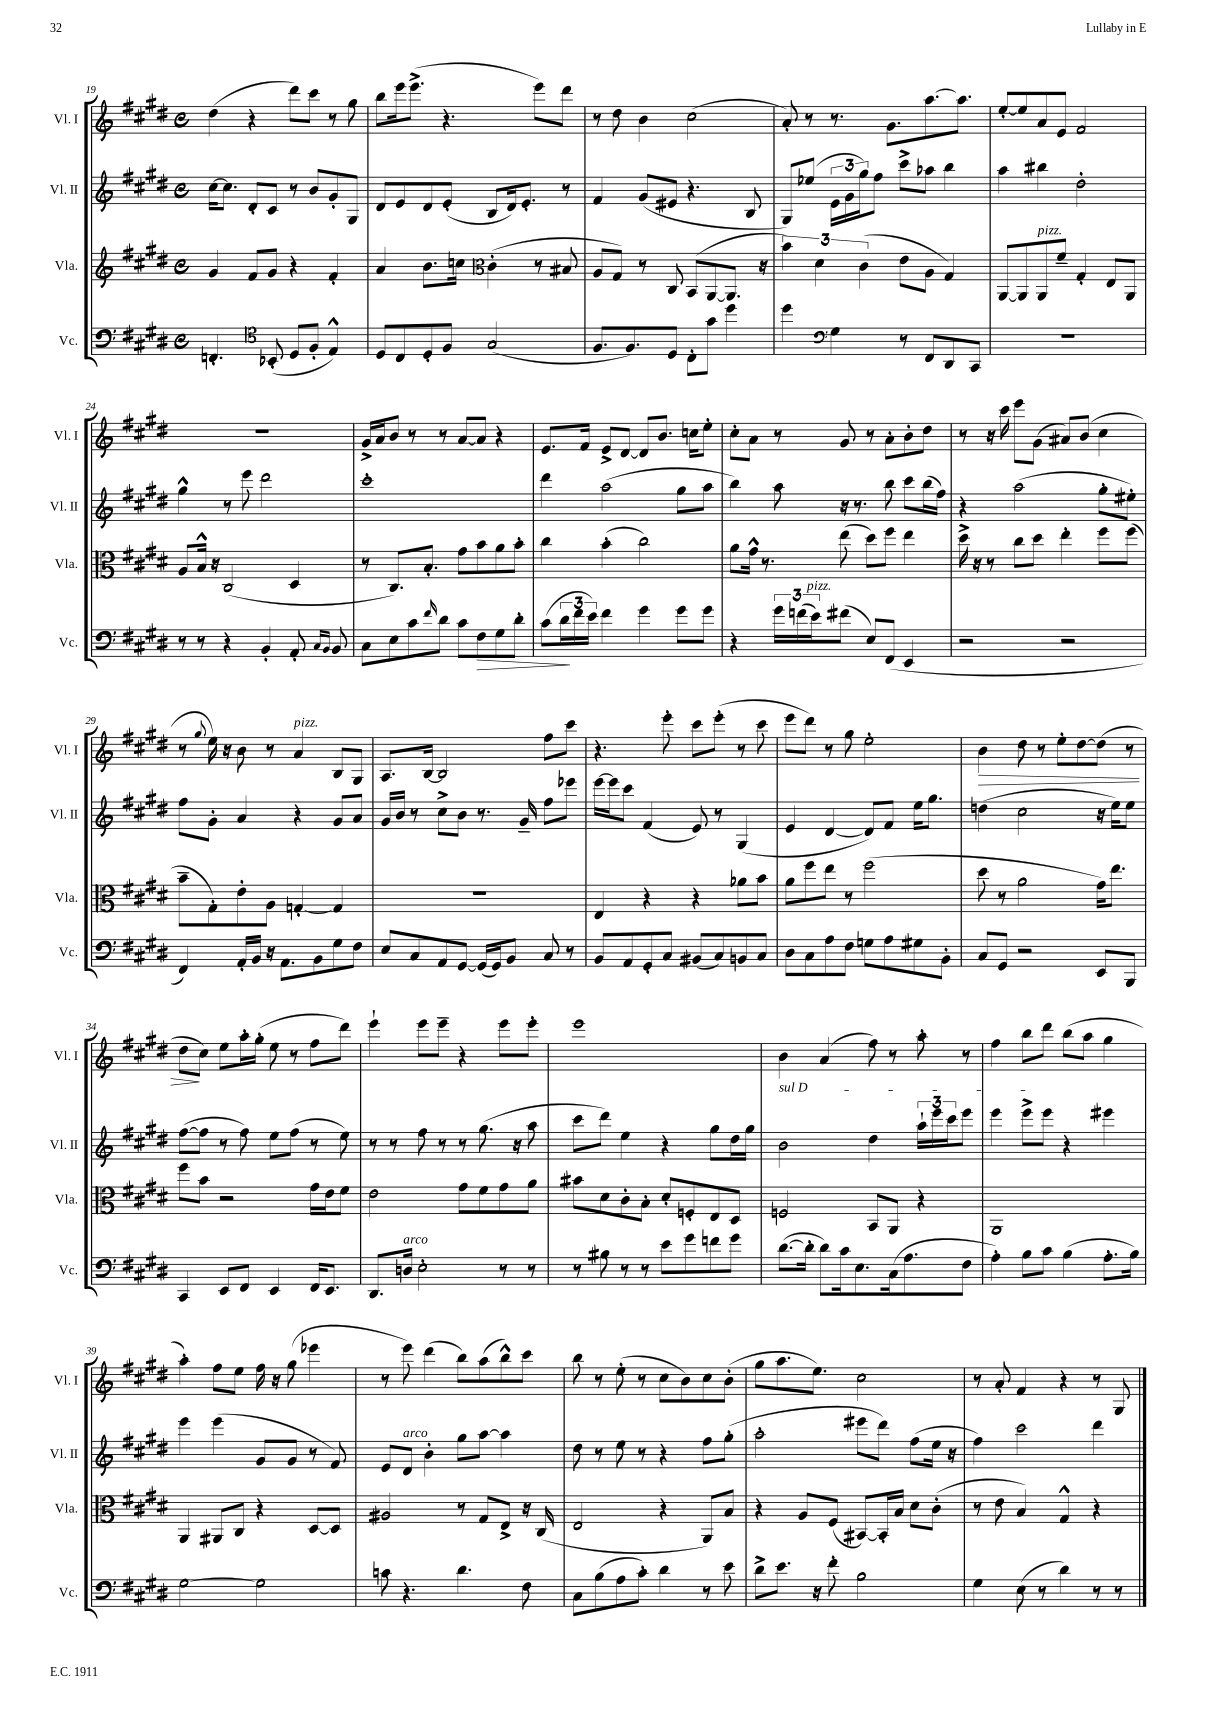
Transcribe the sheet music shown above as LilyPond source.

<<
\new StaffGroup <<
\new Staff = "s0" \with { instrumentName = "Vl. I" shortInstrumentName = "Vl. I" } {
    \clef treble \key e \major \defaultTimeSignature \time 4/4
    dis''4( r4 dis'''8) cis'''8 r8 gis''8 |
    b''8 e'''16 e'''8.->( r4. e'''8) dis'''8 |
    r8 dis''8 b'4 cis''2( |
    a'8-.) r8 r8. gis'8. a''8.~ a''8. |
    e''8~-. e''8 a'8 e'8 fis'2 |
    R1 |
    gis'16-> a'16 b'8 r8 r8 a'8~ a'8 r4 |
    e'8. fis'16 e'8-> dis'8~ dis'8 b'8. c''16 e''8-. |
    cis''8-. a'8 r8 gis'8 r8 a'8-. b'8-. dis''8 |
    r8 r16 cis'''16 e'''8 gis'8( ais'8) b'8( cis''4 |
    r8 \appoggiatura { gis''8 } e''16) r16 b'8 r8 a'4^\markup { \italic "pizz." } b8 gis8 |
    a8. b16~ b2 fis''8 cis'''8 |
    r4. e'''8-. cis'''8 e'''8-.( r8 cis'''8 |
    e'''8 dis'''8) r8 gis''8 e''2-. |
    b'4\> dis''8 r8 e''8-. dis''8~ dis''8( r8 |
    dis''8\! cis''8) e''8 a''16-. gis''16-.( e''8 r8 fis''8 dis'''8) |
    e'''4-! e'''8 e'''8-- r4 e'''8 e'''8-. |
    e'''1 |
    b'4 a'4( fis''8) r8 a''8-. r8 |
    fis''4 b''8 dis'''8 b''8( a''8 gis''4 |
    a''4-.) fis''8 e''8 fis''16 r16 gis''8( ees'''4 |
    r8 e'''8) dis'''4( b''8) a''8( b''8-^) cis'''8 |
    b''8 r8 e''8-.( r8 cis''8 b'8) cis''8 b'8-.( |
    gis''8 a''8. e''8.) cis''2 |
    r8 a'8-. fis'4 r4 r8 gis8 \bar "|." |
}
\new Staff = "s1" \with { instrumentName = "Vl. II" shortInstrumentName = "Vl. II" } {
    \clef treble \key e \major \defaultTimeSignature \time 4/4
    cis''16~ cis''8. dis'8-. cis'8 r8 b'8 gis'8-. gis8 |
    dis'8 e'8 dis'8 e'8-.( b8 dis'16) e'8.-. r8 |
    fis'4 gis'8( eis'8 r4. b8 |
    gis8) ees''8( \tuplet 3/2 { e'16 gis'16 gis''16) } fis''8 cis'''8-> aes''8 b''4 |
    a''4 bis''4 dis''2-. |
    gis''4-^ r8 e'''8 dis'''2 |
    cis'''1-. |
    dis'''4 a''2( gis''8 a''8 |
    b''4) a''8 r16 r8. b''8 cis'''8 b''16( fis''16) |
    r4 a''2( gis''8-. eis''8-.) |
    fis''8 gis'8-. a'4 r4 gis'8 a'8 |
    gis'16 b'16 r8 cis''8-> b'8 r8. gis'16-- fis''8 ees'''8 |
    e'''16~ e'''16 cis'''8 fis'4( e'8) r8 gis4( |
    e'4 dis'4~ dis'8) fis'8 e''16 gis''8. |
    d''4( cis''2 r16 e''16) e''8 |
    fis''8~( fis''8 r8 fis''8) e''8 fis''8( r8 e''8) |
    r8 r8 fis''8 r8 r8 gis''8.( r16 a''8 |
    cis'''8 dis'''8) e''4 r4 gis''8 dis''16 gis''16 |
    \once \override TextSpanner.bound-details.left.text = \markup { \italic "sul D" } b'2\startTextSpan dis''4 \tuplet 3/2 { a''16-! e'''16 cis'''16 } e'''8 |
    e'''4 e'''8-> e'''8\stopTextSpan r4 eis'''4 |
    e'''4 e'''4( gis'8 gis'8 r8 fis'8) |
    e'8 dis'8^\markup { \italic "arco" } b'4-. gis''8 a''8~ a''4 |
    dis''8 r8 e''8 r8 r4 fis''8 gis''8-.( |
    a''2-. eis'''8 dis'''8) fis''8( e''16 r16 |
    fis''4) cis'''2 dis'''4 \bar "|." |
}
\new Staff = "s2" \with { instrumentName = "Vla." shortInstrumentName = "Vla." } {
    \clef treble \key e \major \defaultTimeSignature \time 4/4
    gis'4 fis'8 gis'8 r4 fis'4-. |
    a'4 b'8. c''16 \clef alto cis'4-.( r8 bis8 |
    a8 gis8) r8 cis8 b,8( a,8~ a,8. r16 |
    \tuplet 3/2 { b'4) dis'4 cis'4( } e'8 a8 gis4) |
    a,8~ a,8 a,8^\markup { \italic "pizz." } fis'8-- gis4-. e8 a,8 |
    a8 b16-^ r16 cis2( dis4 |
    r8 cis8.) b8.-. gis'8 b'8 a'8 b'8-. |
    cis''4 b'4-.( cis''2) |
    a'8 gis'16-^ r8. e''8( dis''8) fis''8 e''4 |
    dis''16-> r16 r8 cis''8 dis''8 e''4-. fis''8 fis''8( |
    b'8-- gis8-.) e'8-. a8 g4~-. g4 |
    R1 |
    e4 r4 r4 aes'8 b'8 |
    a'8 fis''8 e''8 r8 fis''2( |
    dis''8 r8 a'2 gis'16) e''8. |
    fis''8 b'8 r2 gis'16 e'16 fis'8 |
    e'2 gis'8 fis'8 gis'8 a'8 |
    bis'8 dis'8 cis'8-. b8-. dis'8-. f8-. e8 dis8 |
    f2 b,8 a,8 r4 |
    a,1 |
    a,4 ais,8 cis8 r4 dis8~ dis8 |
    ais2 r8 gis8 e8-> r16 cis16( |
    e2 r4 a,8) b8 |
    r4 a8 fis8( bis,8~) bis,16-. b16 dis'8 cis'8-.( |
    r8 e'8 b4) gis4-^ r4 \bar "|." |
}
\new Staff = "s3" \with { instrumentName = "Vc." shortInstrumentName = "Vc." } {
    \clef bass \key e \major \defaultTimeSignature \time 4/4
    f,4.-. \clef tenor bes,8-.( dis8 fis8-. e4-^) |
    dis8 cis8 dis8-. fis8 gis2( |
    fis8. fis8.) dis8 cis8-. gis'8 dis''4 |
    dis''4 \clef bass gis4 r8 fis,8 dis,8 cis,8 |
    R1 |
    r8 r8 r4 b,4-. a,8-. \grace { cis16 b,16 } b,8 |
    cis8 e8 cis'8 \grace { fis'16 } dis'8 cis'8 fis8\> gis8 dis'8-. |
    cis'8( \tuplet 3/2 { dis'16\! fis'16 e'16) } fis'4 gis'4 gis'8 gis'8 |
    r4 \tuplet 3/2 { gis'16 f'16( e'16^\markup { \italic "pizz." }) } fis'8( e8) fis,8( e,4 |
    r2 r2 |
    fis,4) a,16-. b,16 r16 a,8. b,8 gis8 fis8 |
    e8 cis8 a,8 gis,8~ gis,16( gis,16) b,8 cis8 r8 |
    b,8 a,8 gis,8-. cis8 bis,8( cis8) b,8 cis8 |
    dis8 cis8 a8 fis8 g8 a8 gis8 b,8-. |
    cis8 gis,8 r2 e,8 b,,8 |
    cis,4 e,8 fis,8 e,4 fis,16 e,8. |
    dis,8. d16^\markup { \italic "arco" } e2-. r8 r8 |
    r8 bis8 r8 r8 e'8 gis'8 f'8 gis'8 |
    dis'8.~( dis'16-. dis'8) cis'16 e8. cis16( a8. fis8 |
    a4-.) b8 cis'8 b4( a8.-. b16) |
    gis2~ gis2 |
    c'8 r4. dis'4. fis8 |
    cis8 b8( a8 cis'8-.) dis'4 r8 e'8 |
    dis'8-> e'8. r16 fis'8-. b2 |
    gis4 e8( r8 dis'4) r8 r8 \bar "|." |
}
>>
>>
\layout { \context { \Score currentBarNumber = #19 } }
